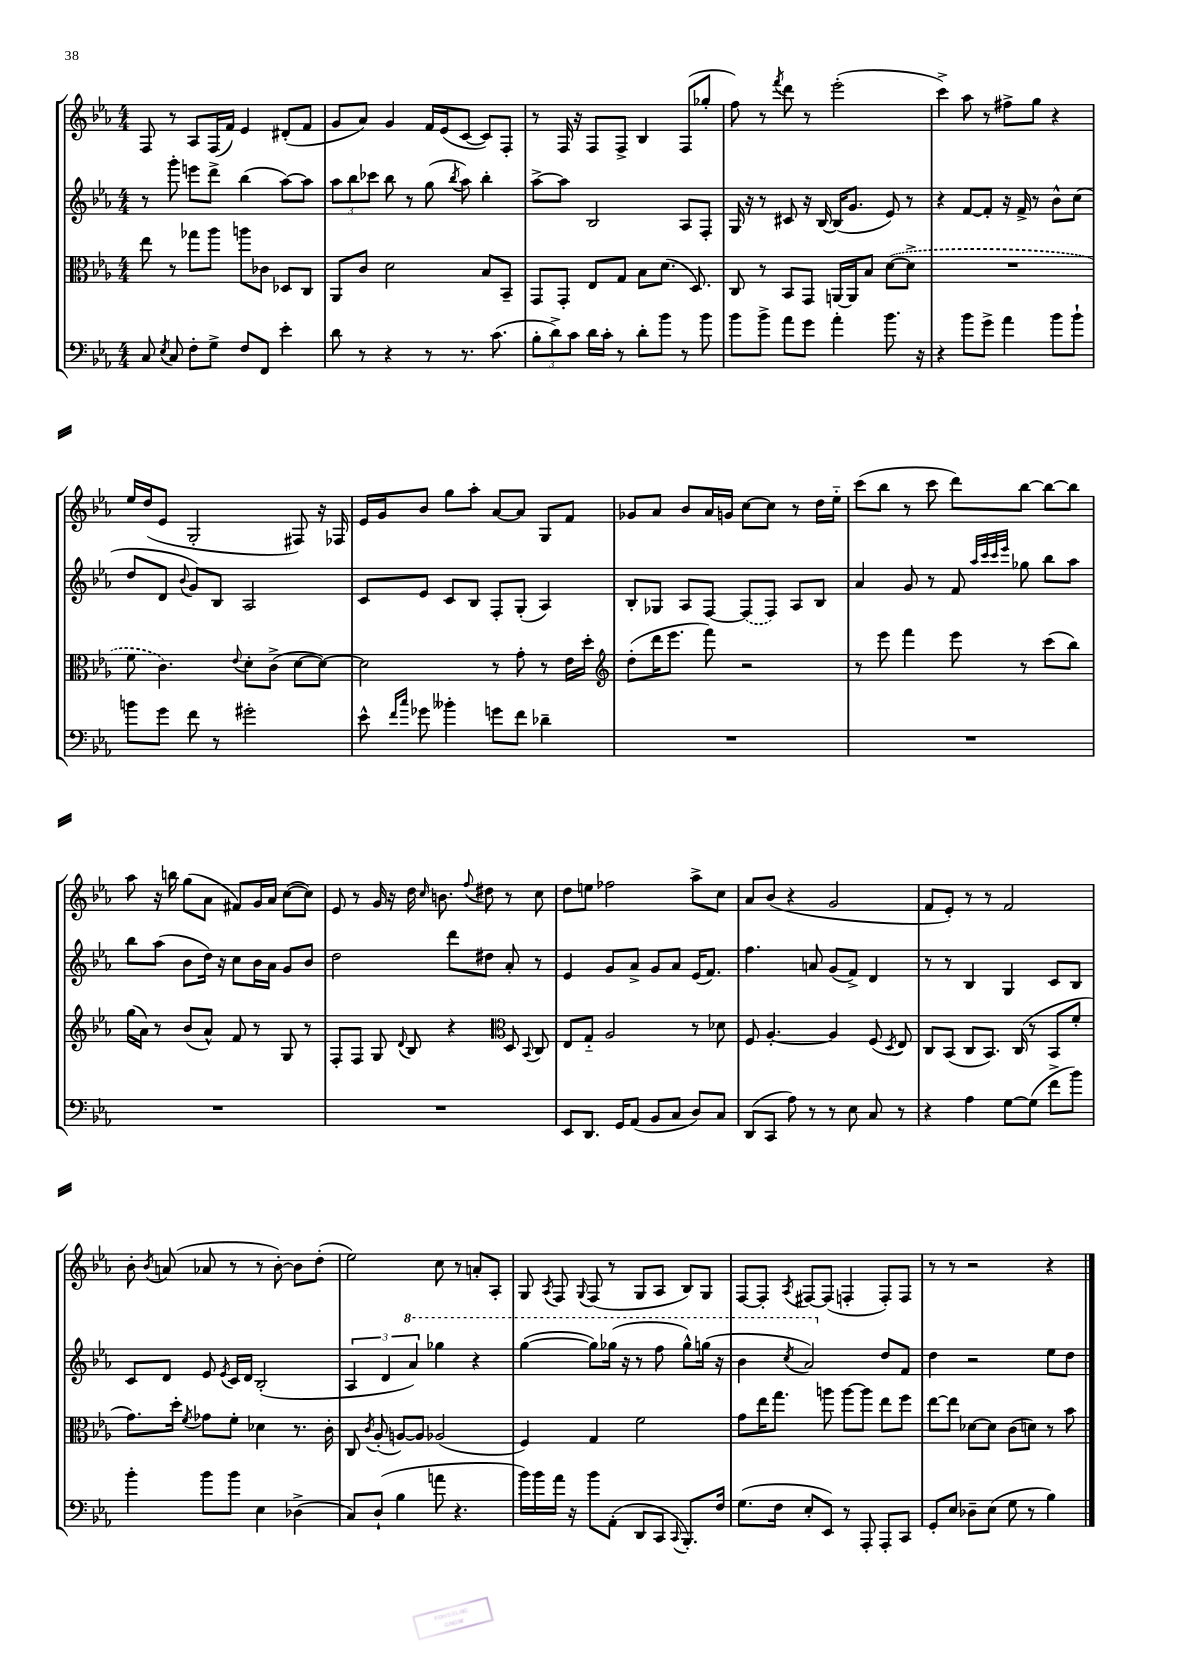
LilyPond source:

<<
\new StaffGroup <<
\new Staff = "s0" {
    \clef treble \key ees \major \numericTimeSignature \time 4/4
    \autoBeamOff f8 r8 aes8[ f16( f'16]) ees'4 dis'8[-.( f'8] |
    g'8[ aes'8]) g'4 f'16[ ees'16( c'8]~ c'8[) f8]-. |
    r8 f16 r16 f8[ f8]-> bes4 f8[( ges''8]-. |
    f''8) r8 \acciaccatura { f'''8 } d'''8 r8 ees'''2-.( |
    c'''4->) aes''8 r8 fis''8[-> g''8] r4 |
    ees''16[ d''16( ees'8] g2-. fis8) r16 fes16 |
    ees'16[ g'16 bes'8] g''8[ aes''8]-. aes'8[~ aes'8] g8[ f'8] |
    ges'8[ aes'8] bes'8[ aes'16 g'16] c''8[~ c''8] r8 d''16[ ees''16]-_ |
    c'''8[( bes''8] r8 c'''8 d'''8[) bes''8]~ bes''8[~ bes''8] |
    aes''8 r16 b''16 g''8[( aes'8] fis'8[) g'16 aes'16] c''8[~( c''8]) |
    ees'8 r8 g'16 r16 d''16 \grace { c''16 } b'8. \appoggiatura { f''8 } dis''8 r8 c''8 |
    d''8[ e''8] fes''2 aes''8[-> c''8] |
    aes'8[ bes'8]( r4 g'2 |
    f'8[ ees'8]-.) r8 r8 f'2 |
    bes'8-. \acciaccatura { bes'8 } a'8( aes'8 r8 r8 bes'8~-.) bes'8[ d''8]-.( |
    ees''2) c''8 r8 a'8[-. aes8]-. |
    g8 \acciaccatura { aes8 } f8 \appoggiatura { g8 } f8( r8 g8[ aes8] bes8[) g8] |
    f8[~ f8]-. \acciaccatura { aes8 } fis8[~ fis8]( f4-. f8[-.) f8] |
    r8 r8 r2 r4 \bar "|." |
}
\new Staff = "s1" {
    \clef treble \key ees \major \numericTimeSignature \time 4/4
    \autoBeamOff r8 g'''8-. e'''8[ d'''8]-> bes''4( aes''8[~) aes''8] |
    \tuplet 3/2 { aes''8[ bes''8 ces'''8] } bes''8 r8 g''8( \acciaccatura { bes''8 } aes''8) bes''4-. |
    aes''8[~-> aes''8] bes2 aes8[ f8]-. |
    g16 r16 r8 cis'8 r16 bes16~ bes16[( g'8.] ees'8) r8 |
    r4 f'8[~ f'8]-. r16 f'16-> r8 bes'8[-^ c''8]( |
    d''8[ d'8] \appoggiatura { bes'8 } g'8[) bes8] aes2 |
    c'8[ ees'8] c'8[ bes8] f8[-. g8]-.( aes4) |
    bes8[-. ges8] aes8[ f8]~ \once \slurDashed f8[( f8]) aes8[ bes8] |
    aes'4 g'8 r8 f'8 \grace { aes''32[ c'''32 c'''32 ees'''32] } ges''8 bes''8[ aes''8] |
    bes''8[ aes''8]( bes'8[ d''16]) r16 c''8[ bes'16 aes'16] g'8[ bes'8] |
    d''2 d'''8[ dis''8] aes'8-. r8 |
    ees'4 g'8[ aes'8]-> g'8[ aes'8] ees'16[( f'8.]) |
    f''4. a'8 g'8[( f'8]->) d'4 |
    r8 r8 bes4 g4 c'8[ bes8] |
    c'8[ d'8] ees'8 \acciaccatura { ees'8 } c'16[ d'16] bes2-.( |
    \tuplet 3/2 { aes4 d'4 \ottava #1 aes''4) } ges'''4 r4 |
    g'''4~( g'''8[) ges'''16]( r16 r8 f'''8 ges'''8[-^) g'''16]( r16 |
    bes''4 \acciaccatura { c'''8 } aes''2) \ottava #0 d''8[ f'8] |
    d''4 r2 ees''8[ d''8] \bar "|." |
}
\new Staff = "s2" {
    \clef alto \key ees \major \numericTimeSignature \time 4/4
    \autoBeamOff ees''8 r8 ges''8[ aes''8] a''8[ ces'8] des8[ c8] |
    aes,8[ c'8] d'2 bes8[ bes,8]-- |
    g,8[ g,8]-. ees8[ g8] bes8[ d'8.]( d8.) |
    c8 r8 bes,8[ g,8] a,16[~ a,16 bes8] \once \slurDashed d'8[~( d'8]-> |
    R1 |
    f'8 c'4.) \appoggiatura { ees'8 } d'8[-. c'8]->( d'8[~ d'8]~) |
    d'2 r8 g'8-. r8 ees'16[ d''16]-. |
    \clef treble d''8[-.( d'''16 ees'''8.] f'''8) r2 |
    r8 ees'''8 f'''4 ees'''8 r8 c'''8[( bes''8]) |
    g''16[( aes'16]) r8 bes'8[( aes'8]-^) f'8 r8 g8 r8 |
    f8[-. f8] g8 \appoggiatura { d'8 } bes8 r4 \clef alto d8 \appoggiatura { bes,8 } c8 |
    ees8[ g8]-_ aes2 r8 des'8 |
    f8 aes4.~-. aes4 f8( \acciaccatura { d8 } ees8) |
    c8[ bes,8]( c8[ bes,8.]) c16( r8 bes,8[ f'8]-. |
    g'8.[) d''16]-. \acciaccatura { f'8 } ges'8[ f'8]-. des'4 r8. c'16-. |
    c8 \acciaccatura { c'8 } aes8-.( a8[~) a8] aes2( |
    f4) g4 f'2 |
    g'8[ ees''16 g''8.] a''8 a''8[~ a''8] ees''8[ f''8] |
    ees''8[~ ees''8] des'8[~ des'8] c'8[( d'8]) r8 bes'8 \bar "|." |
}
\new Staff = "s3" {
    \clef bass \key ees \major \numericTimeSignature \time 4/4
    \autoBeamOff c8 \acciaccatura { ees8 } c8 f8[-. g8]-> f8[ f,8] ees'4-. |
    d'8 r8 r4 r8 r8. c'8.( |
    \tuplet 3/2 { bes8[-. d'8->) c'8] } d'16[ c'16]-. r8 d'8[-. bes'8] r8 bes'8 |
    bes'8[ bes'8]-> aes'8[ g'8] aes'4-. bes'8. r16 |
    r4 bes'8[ g'8]-> aes'4 bes'8[ bes'8]-! |
    b'8[ g'8] f'8 r8 gis'2-. |
    ees'8-^ \grace { f'16[ c''16] } ges'8 beses'4-. g'8[ f'8] des'4-- |
    R1 |
    R1 |
    R1 |
    R1 |
    ees,8[ d,8.] g,16[ aes,8]( bes,8[ c8] d8[) c8] |
    d,8[( c,8] aes8) r8 r8 ees8 c8 r8 |
    r4 aes4 g8[~ g8]( f'8[-> bes'8]) |
    bes'4-. bes'8[ bes'8] ees4 des4->( |
    c8[) d8]-!( bes4 a'8 r4. |
    bes'16[) bes'16 aes'16] r16 bes'8[ aes,8]-.( d,8[ c,8] \appoggiatura { c,8 } bes,,8.[-.) f16] |
    g8.[( f16] ees8[-. ees,8]) r8 aes,,8-. aes,,8[-. c,8] |
    g,8[-. ees8] des8[-- ees8]( g8 r8 bes4) \bar "|." |
}
>>
>>
\layout { \context { \Score \remove "Bar_number_engraver" } }
